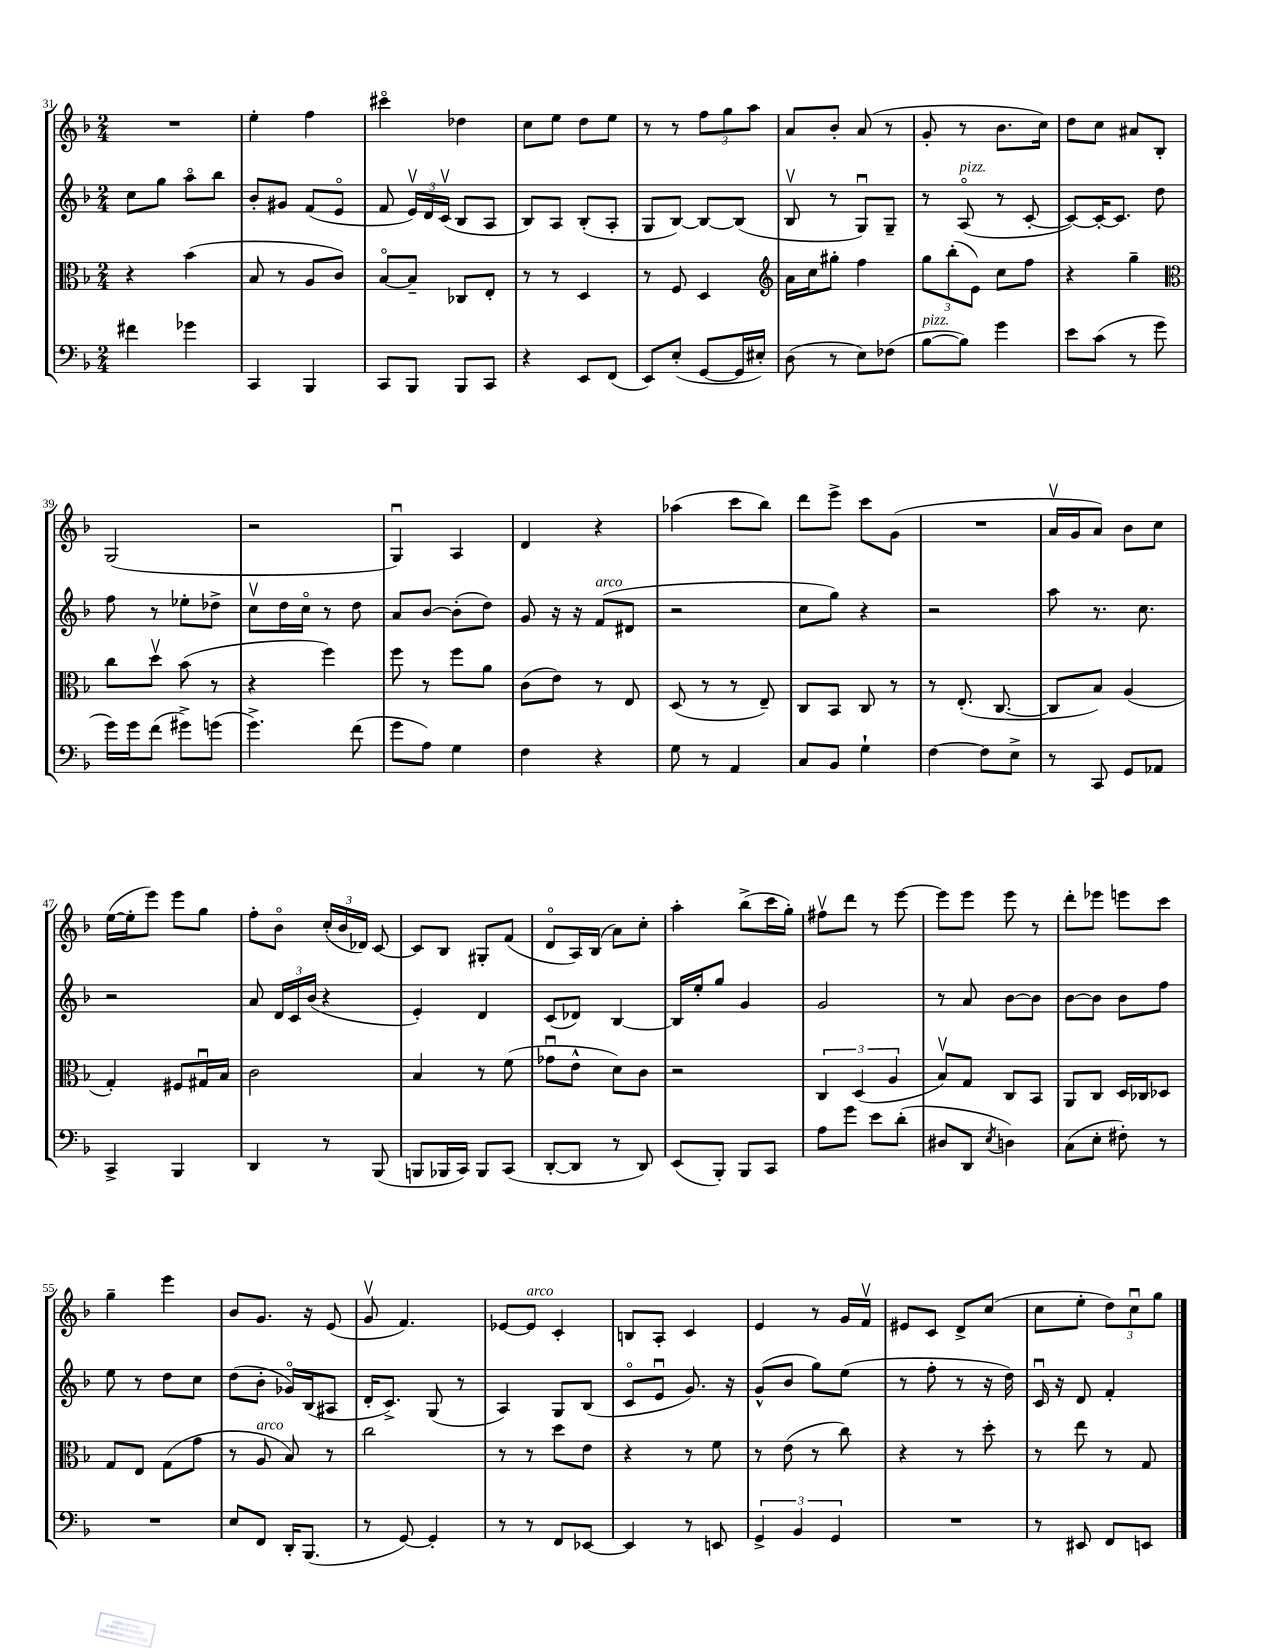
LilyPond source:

<<
\new StaffGroup <<
\new Staff = "s0" {
    \clef treble \key f \major \numericTimeSignature \time 2/4
    \autoBeamOff R2 |
    e''4-. f''4 |
    cis'''4\flageolet des''4 |
    c''8[ e''8] d''8[ e''8] |
    r8 r8 \tuplet 3/2 { f''8[ g''8 a''8] } |
    a'8[ bes'8]-. a'8( r8 |
    g'8-. r8 bes'8.[ c''16]) |
    d''8[ c''8] ais'8[ bes8]-. |
    g2( |
    r2 |
    g4\downbow) a4 |
    d'4 r4 |
    aes''4( c'''8[ bes''8]) |
    d'''8[ e'''8]-> c'''8[ g'8]( |
    R2 |
    a'16[\upbow g'16 a'8]) bes'8[ c''8] |
    e''16[~( e''16-. e'''8]) e'''8[ g''8] |
    f''8[-. bes'8]\flageolet \tuplet 3/2 { c''16[-.( bes'16 des'16]) } c'8~ |
    c'8[ bes8] gis8[-. f'8]( |
    d'8[\flageolet a16) bes16]( a'8[) c''8]-. |
    a''4-. bes''8[->( c'''16 g''16]-.) |
    fis''8[\upbow d'''8] r8 e'''8~ |
    e'''8[ e'''8] e'''8 r8 |
    d'''8[-. ees'''8] e'''8[ c'''8] |
    g''4-- e'''4 |
    bes'8[ g'8.] r16 e'8( |
    g'8\upbow f'4.) |
    ees'8[~ ees'8]^\markup { \italic "arco" } c'4-. |
    b8[ a8]-. c'4 |
    e'4 r8 g'16[ f'16]\upbow |
    eis'8[ c'8] d'8[-> c''8]( |
    c''8[ e''8]-. \tuplet 3/2 { d''8[) c''8\downbow g''8] } \bar "|." |
}
\new Staff = "s1" {
    \clef treble \key f \major \numericTimeSignature \time 2/4
    \autoBeamOff c''8[ g''8] a''8[\flageolet bes''8] |
    bes'8[-. gis'8] f'8[( e'8]\flageolet |
    f'8 \tuplet 3/2 { e'16[\upbow) d'16 c'16]\upbow( } bes8[ a8] |
    bes8[) a8] bes8[-.( a8]-. |
    g8[ bes8]~) bes8[~ bes8]( |
    bes8\upbow r8 g8[\downbow) g8]-- |
    r8 a8\flageolet^\markup { \italic "pizz." }( r8 c'8~-. |
    c'8[~) c'16~-. c'8.] d''8 |
    f''8 r8 ees''8[-. des''8]-> |
    c''8[\upbow d''16 c''16]\flageolet r8 d''8 |
    a'8[ bes'8]~ bes'8[-.( d''8]) |
    g'8 r16 r16 f'8[^\markup { \italic "arco" }( dis'8] |
    r2 |
    c''8[ g''8]) r4 |
    r2 |
    a''8 r8. c''8. |
    r2 |
    a'8 \tuplet 3/2 { d'16[ c'16 bes'16]( } r4 |
    e'4-.) d'4 |
    c'8[( des'8]) bes4~ |
    bes16[ e''16-. g''8] g'4 |
    g'2 |
    r8 a'8 bes'8[~ bes'8] |
    bes'8[~ bes'8] bes'8[ f''8] |
    e''8 r8 d''8[ c''8] |
    d''8[( bes'8]-. ges'16[\flageolet) bes16( ais8] |
    d'16[-. c'8.]->) g8( r8 |
    a4) g8[ bes8]( |
    c'8[\flageolet e'8]\downbow g'8.) r16 |
    g'8[-^( bes'8] g''8[) e''8]( |
    r8 f''8-. r8 r16 d''16) |
    c'16\downbow r16 d'8 f'4-. \bar "|." |
}
\new Staff = "s2" {
    \clef alto \key f \major \numericTimeSignature \time 2/4
    \autoBeamOff r4 bes'4( |
    bes8 r8 a8[ c'8]) |
    bes8[~\flageolet bes8]-- ces8[ e8]-. |
    r8 r8 d4 |
    r8 f8 d4 |
    \clef treble a'16[ c''16 gis''8]-. f''4 |
    \tuplet 3/2 { g''8[ bes''8-.( e'8]) } c''8[ f''8] |
    r4 g''4-- |
    \clef alto c''8[ d''8]\upbow bes'8( r8 |
    r4 f''4) |
    f''8 r8 f''8[ a'8] |
    c'8[( e'8]) r8 e8 |
    d8( r8 r8 e8--) |
    c8[ bes,8] c8 r8 |
    r8 e8.-.( c8.~ |
    c8[ bes8]) a4( |
    g4-.) fis8[ gis16\downbow bes16] |
    c'2 |
    bes4 r8 f'8( |
    ges'8[\downbow e'8]-^ d'8[) c'8] |
    r2 |
    \tuplet 3/2 { c4 d4( a4 } |
    bes8[\upbow) g8] c8[ bes,8] |
    a,8[ c8] d16[ ces16 des8] |
    g8[ e8] g8[( g'8] |
    r8 a8^\markup { \italic "arco" } bes8) r8 |
    c''2 |
    r8 r8 d''8[ e'8] |
    r4 r8 f'8 |
    r8 e'8( r8 c''8) |
    r4 r8 d''8-. |
    r8 e''8 r8 g8 \bar "|." |
}
\new Staff = "s3" {
    \clef bass \key f \major \numericTimeSignature \time 2/4
    \autoBeamOff fis'4 ges'4 |
    c,4 bes,,4 |
    c,8[ bes,,8] bes,,8[ c,8] |
    r4 e,8[ f,8]( |
    e,8[) e8]-.( g,8[~ g,16 eis16]-.) |
    d8( r8 e8[) fes8]( |
    bes8[~^\markup { \italic "pizz." } bes8]) g'4 |
    e'8[ c'8]( r8 g'8 |
    g'16[) g'16 f'8]( gis'8[->) g'8]( |
    g'4.->) f'8( |
    g'8[ a8]) g4 |
    f4 r4 |
    g8 r8 a,4 |
    c8[ bes,8] g4-! |
    f4~ f8[ e8]-> |
    r8 c,8 g,8[ aes,8] |
    c,4-> bes,,4 |
    d,4 r8 bes,,8( |
    b,,8[ bes,,16 c,16]) bes,,8[ c,8]( |
    d,8[~-. d,8] r8 d,8) |
    e,8[( bes,,8]-.) bes,,8[ c,8] |
    a8[ g'8] e'8[ d'8]-.( |
    dis8[ d,8] \acciaccatura { e8 } d4) |
    c8[( e8]-. fis8-.) r8 |
    R2 |
    e8[ f,8] d,16[-. bes,,8.]( |
    r8 g,8~) g,4-. |
    r8 r8 f,8[ ees,8]~ |
    ees,4 r8 e,8 |
    \tuplet 3/2 { g,4-> bes,4 g,4 } |
    R2 |
    r8 eis,8 f,8[ e,8] \bar "|." |
}
>>
>>
\layout { \context { \Score currentBarNumber = #31 } }
